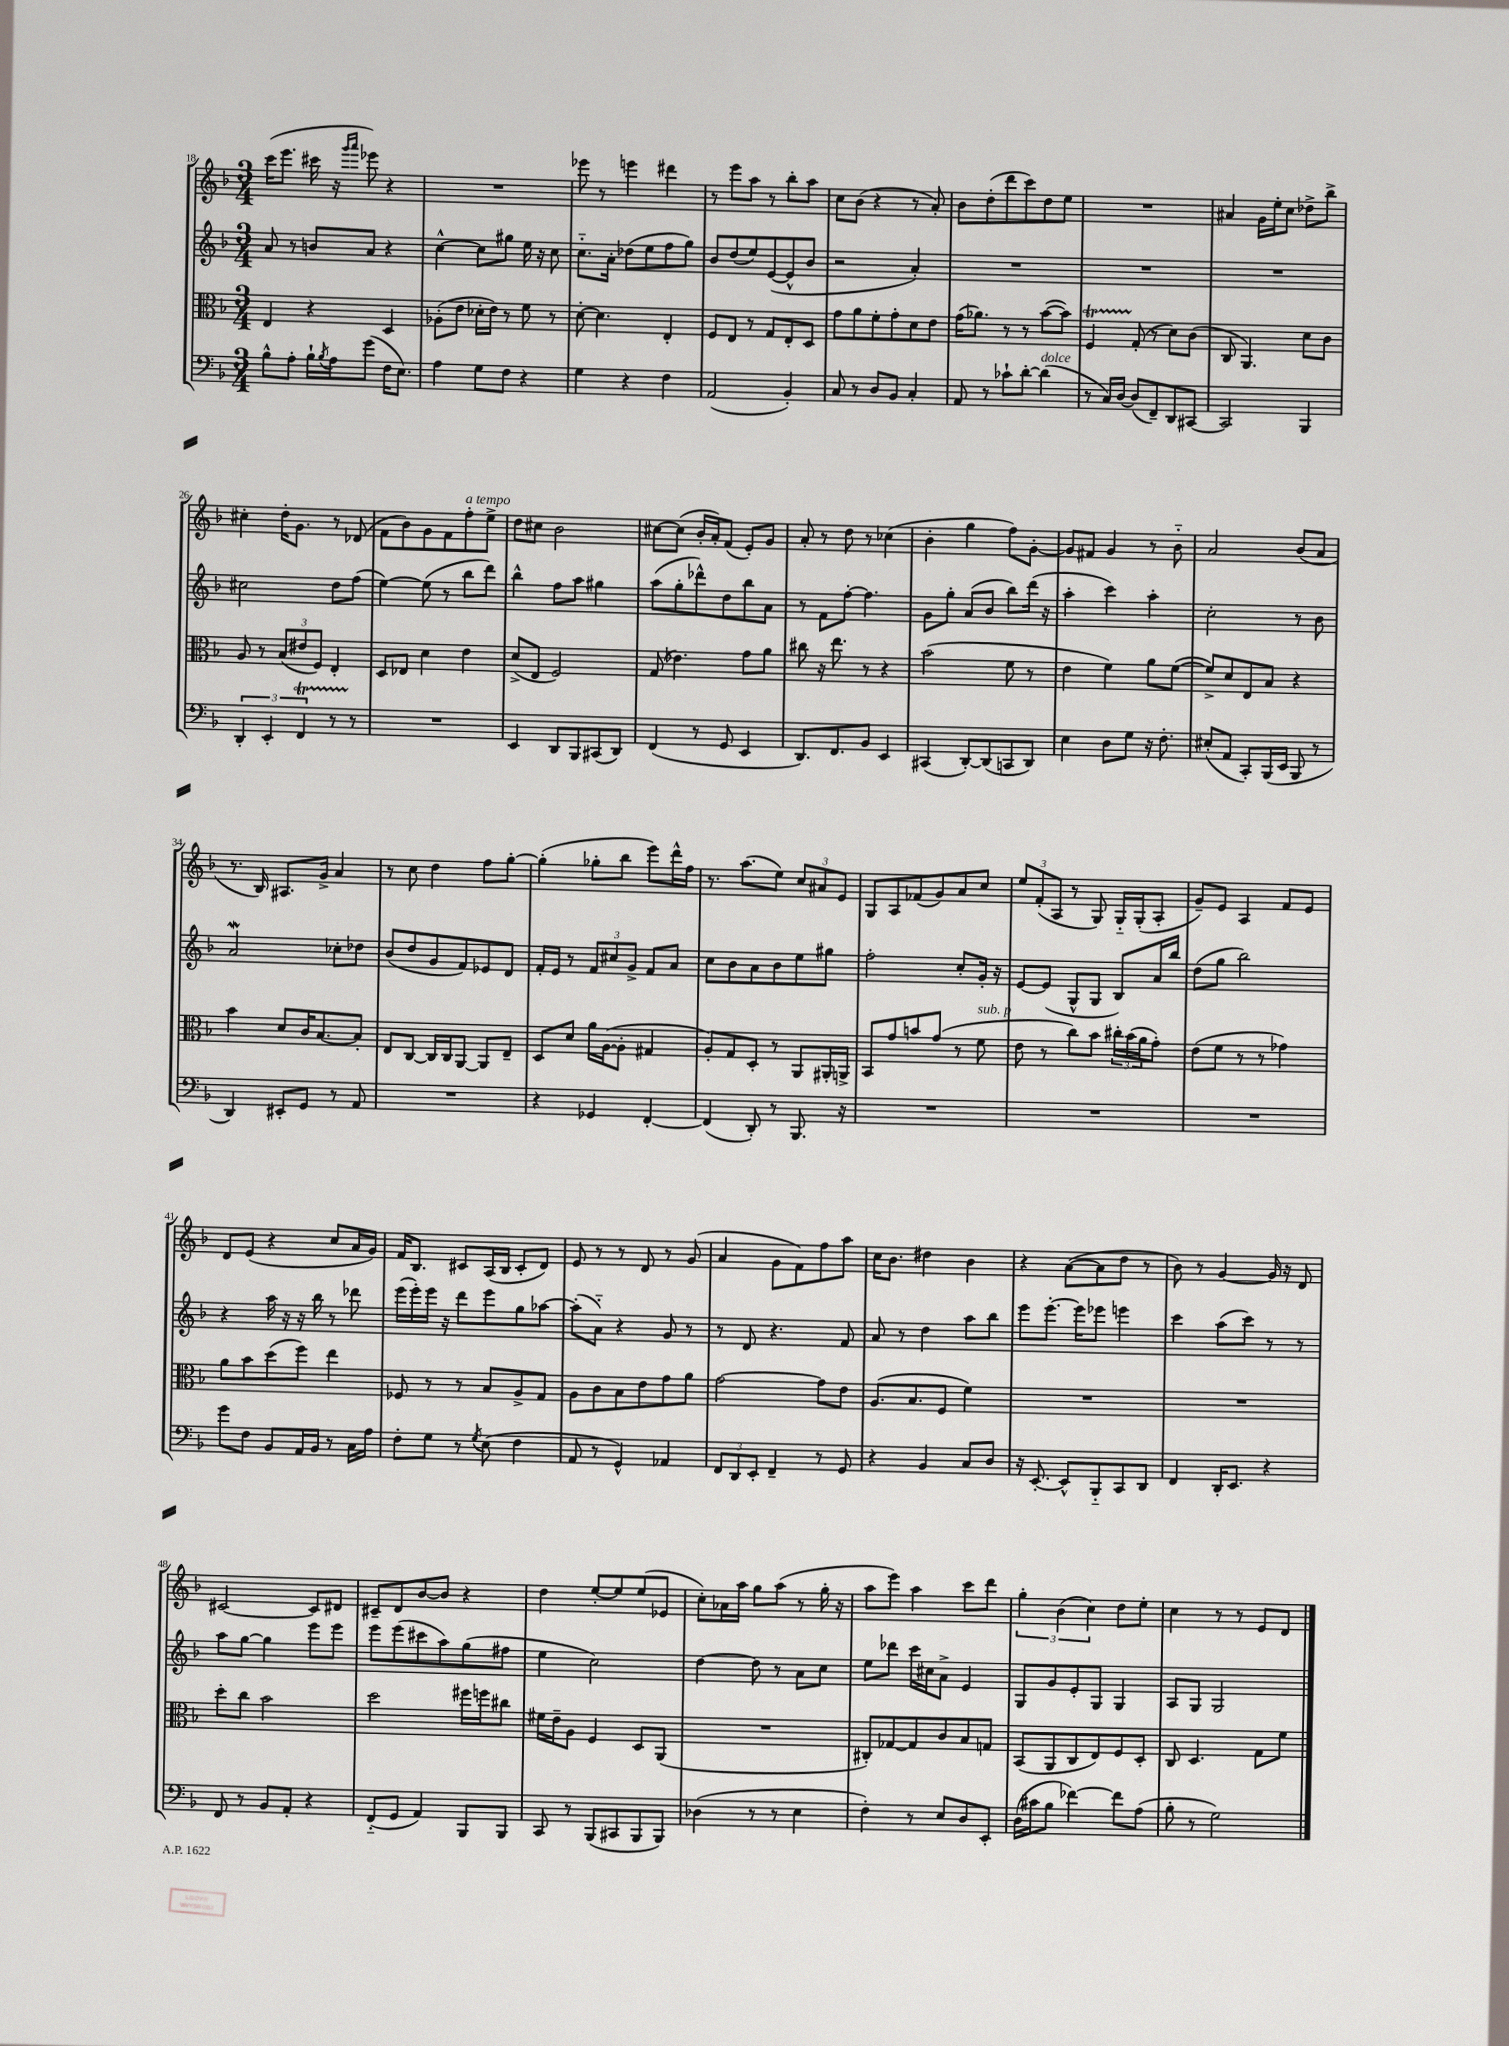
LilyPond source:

<<
\new StaffGroup <<
\new Staff = "s0" {
    \clef treble \key f \major \numericTimeSignature \time 3/4
    c'''16( e'''8. cis'''16 r16 \grace { g'''16 a'''16 } ees'''8) r4 |
    R2. |
    ees'''8 r8 e'''4 dis'''4 |
    r8 e'''8 a''8 r8 bes''8-. a''8 |
    c''8 bes'8( r4 r8 a'8-.) |
    bes'8 d''8-.( d'''8 c'''8) d''8 e''8 |
    R2. |
    ais'4 g'16 e''16-. c''8 des''8-> bes''8-> |
    cis''4-. d''16-. g'8. r8 des'8( |
    f'8 bes'8) g'8 f'8 f''8-.^\markup { \italic "a tempo" } e''8-> |
    d''8 cis''8 bes'2 |
    cis''8~ cis''8( bes'16-. a'16-.) f'8( e'8-.) g'8 |
    a'8-. r8 d''8 r8 ces''4( |
    bes'4-. g''4 f''8) g'8~-. |
    g'8 fis'8 g'4 r8 bes'8-_ |
    a'2 bes'8( a'8 |
    r8. bes16) ais8. g'16-> a'4 |
    r8 c''8 d''4 f''8 g''8~-. |
    g''4-.( ges''8-. bes''8 e'''8) d'''16-^ f''16 |
    r8. a''8.( e''8) \tuplet 3/2 { c''8 ais'8 e'8 } |
    g8 a8 fes'8( g'8) a'8 c''8 |
    \tuplet 3/2 { e''8 f'8-.( a8 } r8 g8) g16-_ g16-.( a8-. |
    g'8--) e'8 a4 f'8 e'8 |
    d'8 e'8( r4 c''8 a'16 g'16) |
    f'16 bes8. cis'8 a16( bes16 cis'8-. d'8) |
    e'8 r8 r8 d'8 r8 g'8( |
    a'4 g'8 f'8) f''8 a''8 |
    c''16 bes'8. dis''4 bes'4 |
    r4 a'8~( a'8 d''8 r8 |
    bes'8) r8 g'4~ g'16 r16 d'8 |
    cis'2~ cis'8 dis'8 |
    cis'8-- d'8 bes'8~ bes'8 r4 |
    d''4 e''8~-. e''8 e''8( ees'8 |
    c''8-.) aes'16 a''16 g''8 a''8( r8 g''16-. r16 |
    a''8 e'''8) a''4 c'''8 d'''8 |
    \tuplet 3/2 { g''4-. bes'4( c''4) } d''8 e''8-. |
    c''4 r8 r8 e'8 d'8 \bar "|." |
}
\new Staff = "s1" {
    \clef treble \key f \major \numericTimeSignature \time 3/4
    a'8 r8 b'8 a'8 r4 |
    c''4~-^ c''8 gis''8 e''16 r16 c''8 |
    c''8.-_ a'16-. des''8( e''8 f''8 g''8) |
    bes'8 d''8( e''8) e'8~( e'8-^ bes'8 |
    r2 a'4-.) |
    R2. |
    R2. |
    R2. |
    cis''2 d''8 f''8( |
    e''4~) e''8( r8 bes''8 d'''8) |
    bes''4-^ f''8 a''8 gis''4 |
    a''8( g''8-. des'''8-^) d''8 bes''8 a'8 |
    r8 f'8 f''8~-. f''4. |
    g'8 g''8-. a'8( bes'8 bes''8) d'''16( r16 |
    a''4-. c'''4) a''4-. |
    c''2-. r8 bes'8 |
    a'2\mordent ces''8-. des''8 |
    bes'8( d''8 g'8 f'8) ees'8 d'8 |
    f'16-. e'16 r8 \tuplet 3/2 { f'8 cis''8 g'8-> } f'8 a'8 |
    c''8 bes'8 a'8 bes'8 e''8 gis''8 |
    f''2-. c''8-. g'16-. r16 |
    e'8~ e'8( g8-^ g8 bes8) a'16 bes''16 |
    d''8( g''8 bes''2) |
    r4 a''16 r16 r16 bes''16 r8 des'''8 |
    e'''16( e'''16-.) e'''16 r16 d'''8 e'''8 g''8 aes''8~ |
    aes''8-.( a'8-_) r4 g'8 r8 |
    r8 d'8 r4. f'8 |
    a'8 r8 d''4 a''8 bes''8 |
    e'''8 e'''8.~-. e'''16 ees'''8 e'''4 |
    c'''4 a''8( c'''8) r8 r8 |
    a''8 g''8~ g''4 e'''8 e'''8 |
    e'''8 e'''8( cis'''8 a''8) g''8( fis''8 |
    e''4 c''2) |
    d''4~ d''8 r8 a'8 c''8 |
    e''8 des'''8 c'''16 cis''16 a'8-> e'4 |
    g8 g'8 e'8-. g8 g4 |
    a8 g8 g2 \bar "|." |
}
\new Staff = "s2" {
    \clef alto \key f \major \numericTimeSignature \time 3/4
    e4 r4 d4 |
    aes8-.( e'8 des'16-. e'16) r8 f'8 r8 |
    d'8~-. d'4. e4-. |
    f8 e8 r8 g8 e8-. d8 |
    g'8 a'8 f'8-. g'8-. d'8 e'8 |
    g'16( aes'8.) r8 r8 bes'8~( bes'8) |
    f4\startTrillSpan g8-.\stopTrillSpan( r8 d'8) c'8( |
    c8 a,4.) d'8 c'8 |
    a8 r8 \tuplet 3/2 { bes8( eis'8 f8) } e4-. |
    d8 ees8 d'4 e'4 |
    d'8->( e8 f2) |
    g8( ees'4.) g'8 a'8 |
    cis''8 r16 e''8. r8 r4 |
    bes'2( f'8 r8 |
    e'4 f'4) a'8 f'8~( |
    f'8->) d'8 e8 bes8 r4 |
    bes'4 d'8 c'16 bes8.~ bes8-. |
    e8 c8~ c16 c16 a,8~ a,8 e8-- |
    d8 d'8 a'16 a16~( a8-. gis4 |
    a8-.) g8 d8-. r8 a,8 ais,16-. a,16-> |
    bes,8 g'8 b'8 g'8( r8 f'8^\markup { \italic "sub. p" } |
    e'8 r8 c''8) bes'8 \tuplet 3/2 { cis''16-. bes'16( a'16 } g'8-.) |
    e'8( f'8 r8 r8 ges'4) |
    a'8 bes'8 d''8( f''8) e''4 |
    fes8 r8 r8 bes8 a8-> g8 |
    a8 c'8 bes8 e'8 g'8 a'8 |
    g'2~ g'8 e'8 |
    a8.( bes8. f8 f'4) |
    R2. |
    R2. |
    d''8-. c''8 bes'2 |
    d''2 fis''16 f''16 cis''8 |
    fis'16 e'16-- a8 f4 d8 a,8( |
    R2. |
    cis8-.) ges8~ ges8 c'8 bes8 g8 |
    bes,8( a,8 c8 e8) f8 d8-. |
    c8 d4. g8 f'8 \bar "|." |
}
\new Staff = "s3" {
    \clef bass \key f \major \numericTimeSignature \time 3/4
    bes8-^ a8-. bes16-! \acciaccatura { bes8 } a16 g'8( f16 e8.) |
    a4 g8 f8 r4 |
    g4 r4 f4 |
    a,2( bes,4-.) |
    c8 r8 d8 bes,8 c4-. |
    a,8 r8 ces'8-! d'8~-. d'4^\markup { \italic "dolce" }( |
    r8 c16) d16~ d8( f,8--) d,8 cis,8~ |
    cis,2 bes,,4 |
    \tuplet 3/2 { d,4-. e,4-. f,4\startTrillSpan } r8 r8\stopTrillSpan |
    R2. |
    e,4 d,8 bes,,8 cis,8( d,8) |
    f,4( r8 g,8 e,4 |
    d,8.) f,8. bes,8 e,4 |
    cis,4( d,8~-.) d,8( c,8 d,8) |
    e4 d8 g8 r16 f8.-. |
    eis8-.( a,8 c,8-.) bes,,16( e,16 bes,,8 r8 |
    d,4) eis,8-. g,8 r8 a,8 |
    R2. |
    r4 ges,4 f,4~-. |
    f,4( d,8-.) r8 bes,,8. r16 |
    R2. |
    R2. |
    R2. |
    g'8 f8 bes,8 a,16 bes,16 r8 c16 a16 |
    f8-. g8 r8 \acciaccatura { g8 } e8( f4 |
    a,8 r8 g,4-^) aes,4 |
    \tuplet 3/2 { f,8 d,8 e,8-. } f,4-- r8 g,8 |
    r4 bes,4 c8 d8 |
    r16 e,8.~-. e,8-^ bes,,8-_ c,8 d,8 |
    f,4 d,16-. e,8. r4 |
    f,8 r8 bes,8 a,8-. r4 |
    f,8-_( g,8 a,4) bes,,8 bes,,8 |
    c,8 r8 bes,,8( cis,8 bes,,8 bes,,8) |
    des4( r8 r8 e4 |
    f4-.) r8 e8 d8 e,8-. |
    d16( cis'16 bes8 fes'4~) fes'8 a8( |
    bes8-. r8 g2) \bar "|." |
}
>>
>>
\layout { \context { \Score currentBarNumber = #18 } }
